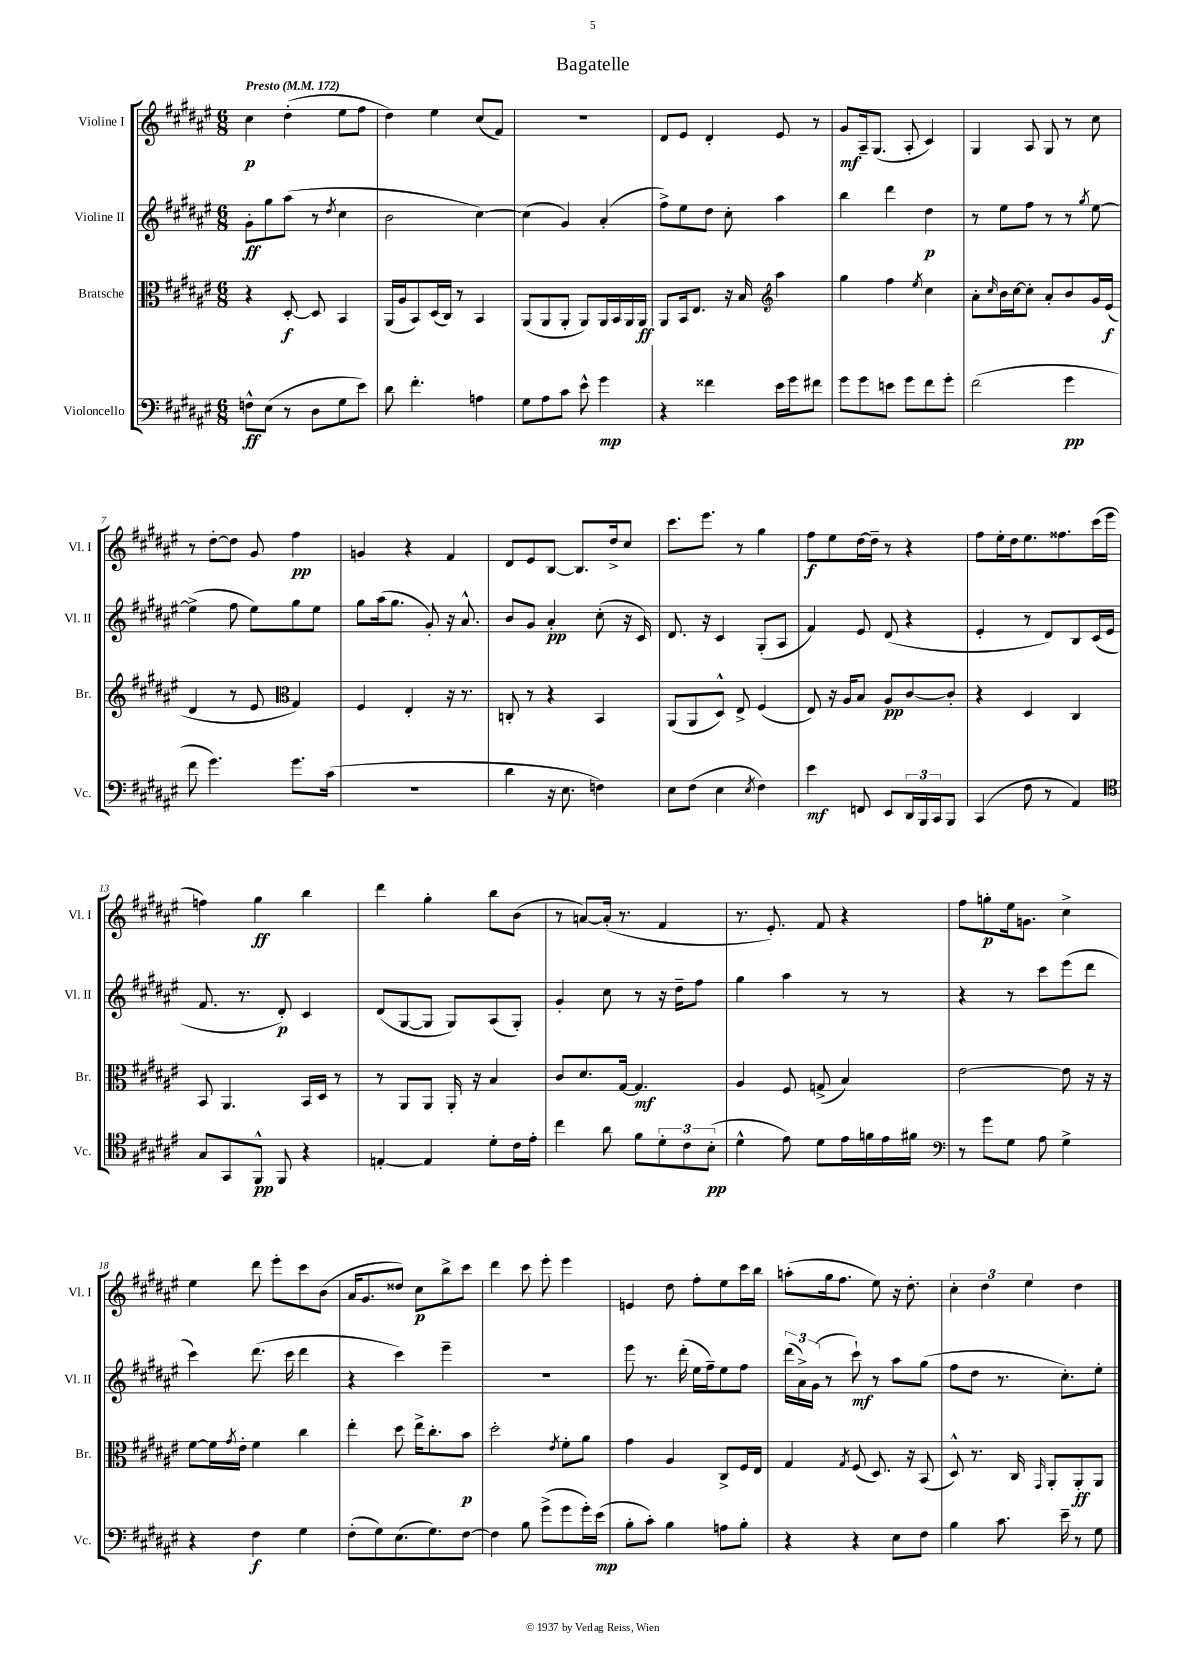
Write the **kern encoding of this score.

**kern	**dynam	**kern	**dynam	**kern	**dynam	**kern	**dynam
*part4	*part4	*part3	*part3	*part2	*part2	*part1	*part1
*staff4	*staff4	*staff3	*staff3	*staff2	*staff2	*staff1	*staff1
*I"Violoncello	*	*I"Bratsche	*	*I"Violine II	*	*I"Violine I	*
*I'Vc.	*	*I'Br.	*	*I'Vl. II	*	*I'Vl. I	*
*clefF4	*	*clefC3	*	*clefG2	*	*clefG2	*
*k[f#c#g#d#a#e#]	*	*k[f#c#g#d#a#e#]	*	*k[f#c#g#d#a#e#]	*	*k[f#c#g#d#a#e#]	*
*M6/8	*	*M6/8	*	*M6/8	*	*M6/8	*
*MM172	*	*MM172	*	*MM172	*	*MM172	*
=1	=1	=1	=1	=1	=1	=1	=1
!	!	!	!	!	!	!LO:TX:a:B:t=Presto	!
8Fn^^\L	ff	4r	.	8g#'\L	ff	4cc#\	p
(8E#\J	.	.	.	8gg#\	.	.	.
8r	.	[8D#'/	f	(8aa#\J	.	(4dd#'\	.
8D#\L	.	8D#/]	.	8r	.	.	.
.	.	.	.	8qdd#/	.	.	.
8G#\	.	4BB/	.	4cc#\	.	8ee#\L	.
8e#\J)	.	.	.	.	.	8ff#\J	.
=2	=2	=2	=2	=2	=2	=2	=2
8d#\	.	(16AA#/LL	.	2b\	.	4dd#\)	.
.	.	16A#/J	.	.	.	.	.
4.f#'\	.	8BB/)	.	.	.	.	.
.	.	(16D#/L	.	.	.	4ee#\	.
.	.	16C#/JJ)	.	.	.	.	.
.	.	8r	.	.	.	.	.
4An\	.	4BB/	.	[4cc#\)	.	(8cc#/L	.
.	.	.	.	.	.	8f#/J)	.
=3	=3	=3	=3	=3	=3	=3	=3
8G#\L	.	(8AA#/L	.	(4cc#\]	.	2.r	.
8A#\	.	8AA#/	.	.	.	.	.
8c#\J	.	8AA#'/J	.	4g#/)	.	.	.
8e#^^\	.	8AA#/L)	.	.	.	.	.
4g#\	mp	16AA#/L	.	(4a#'/	.	.	.
.	.	16BB/	.	.	.	.	.
.	.	16AA#/	.	.	.	.	.
.	.	16AA#/JJ	ff	.	.	.	.
=4	=4	=4	=4	=4	=4	=4	=4
4r	.	8AA#/L	.	8ff#^\L)	.	8d#/L	.
.	.	16BB/k	.	8ee#\	.	8e#/J	.
.	.	8.E#/J	.	.	.	.	.
4f##X\	.	.	.	8dd#\J	.	4d#'/	.
.	.	16r	.	8cc#'\	.	.	.
.	.	16B/	.	.	.	.	.
*	*	*clefG2	*	*	*	*	*
16e#\LL	.	4aa#\	.	4aa#\	.	8e#/	.
16g#\J	.	.	.	.	.	.	.
8f#X\J	.	.	.	.	.	8r	.
=5	=5	=5	=5	=5	=5	=5	=5
8g#\L	.	4gg#\	.	4bb\	.	8g#/L	mf
8g#\	.	.	.	.	.	16A#~/k	.
.	.	.	.	.	.	(8.G#/J	.
8en\J	.	4ff#\	.	4ddd#\	.	.	.
8g#\L	.	.	.	.	.	8A#'/	.
.	.	8qee#/	.	.	.	.	.
8f#\	.	4cc#\	.	4dd#\	p	4c#/)	.
8g#'\J	.	.	.	.	.	.	.
=6	=6	=6	=6	=6	=6	=6	=6
(2f#\	.	8a#'\L	.	8r	.	4G#/	.
.	.	16qqcc#/	.	.	.	.	.
.	.	16b\L	.	8ee#\L	.	.	.
.	.	[16cc#\J	.	.	.	.	.
.	.	8cc#'\J]	.	8ff#\J	.	8A#/	.
.	.	8a#'/L	.	8r	.	8G#/	.
4g#\	pp	8b/	.	8r	.	8r	.
.	.	.	.	8qgg#/	.	.	.
.	.	16g#/L	.	[8ee#\	.	8cc#\	.
.	.	(16e#/JJ	f	.	.	.	.
!!LO:LB:g=z
=7	=7	=7	=7	=7	=7	=7	=7
8f#\	.	4d#/	.	(4ee#^\]	.	8r	.
4.g#\)	.	.	.	.	.	[8dd#'\L	.
.	.	8r	.	8ff#\	.	8dd#\J]	.
.	.	8e#/	.	8ee#\L)	.	8g#/	.
*	*	*clefC3	*	*	*	*	*
8.g#\L	.	4G#/)	.	8gg#\	.	4ff#\	pp
.	.	.	.	8ee#\J	.	.	.
(16c#\Jk	.	.	.	.	.	.	.
=8	=8	=8	=8	=8	=8	=8	=8
2.r	.	4F#/	.	8gg#\L	.	4gn/	.
.	.	.	.	(16aa#\k	.	.	.
.	.	.	.	8.gg#\J	.	.	.
.	.	4E#'/	.	.	.	4r	.
.	.	.	.	8g#'/)	.	.	.
.	.	16r	.	16r	.	4f#/	.
.	.	8.r	.	8.a#^^/	.	.	.
=9	=9	=9	=9	=9	=9	=9	=9
4d#\	.	8Cn'/	.	8b/L	.	8d#/L	.
.	.	8r	.	8g#/J	.	8e#/	.
16r	.	4r	.	4a#'/	pp	[8B/J	.
8.E#\	.	.	.	.	.	.	.
.	.	.	.	.	.	8.B/L]	.
4Fn\)	.	4BB/	.	(8cc#'\	.	.	.
.	.	.	.	.	.	16dd#^/k	.
.	.	.	.	16r	.	8cc#/J	.
.	.	.	.	16c#/)	.	.	.
=10	=10	=10	=10	=10	=10	=10	=10
8E#\L	.	(8AA#/L	.	8.d#/	.	8.ccc#\L	.
(8F#\J	.	8AA#/	.	.	.	.	.
.	.	.	.	16r	.	8.eee#\J	.
4E#\	.	8D#^^/J)	.	4c#/	.	.	.
.	.	8E#^/	.	.	.	8r	.
8qE#/	.	.	.	.	.	.	.
4F#\)	.	(4F#/	.	(8G#'/L	.	4gg#\	.
.	.	.	.	8A#/J	.	.	.
=11	=11	=11	=11	=11	=11	=11	=11
4e#\	mf	8E#/)	.	4f#/)	.	8ff#\L	f
.	.	16r	.	.	.	8ee#\	.
.	.	16A#/KL	.	.	.	.	.
8FFn/	.	8B/J	.	8e#/	.	[16dd#\L	.
.	.	.	.	.	.	16dd#~\JJ]	.
8EE#/L	.	8A#/L	pp	(8d#/	.	8r	.
24DD#/L	.	[8c#/	.	4r	.	4r	.
24BBB/	.	.	.	.	.	.	.
24CC#/J	.	.	.	.	.	.	.
8BBB/J	.	8c#'/J]	.	.	.	.	.
=12	=12	=12	=12	=12	=12	=12	=12
(4CC#/	.	4r	.	4e#'/	.	8ff#\L	.
.	.	.	.	.	.	16ee#'\L	.
.	.	.	.	.	.	16dd#\J	.
8F#\	.	4D#/	.	8r	.	8.ee#\	.
8r	.	.	.	8d#/L)	.	.	.
.	.	.	.	.	.	8.ff##X\	.
4AA#/)	.	4C#/	.	8B/	.	.	.
.	.	.	.	(16c#/L	.	(16ccc#\L	.
.	.	.	.	16e#/JJ	.	16eee#\JJ	.
!!LO:LB:g=z
=13	=13	=13	=13	=13	=13	=13	=13
*clefC4	*	*	*	*	*	*	*
8G#/L	.	8BB/	.	8.f#/	.	4ffn\)	.
8GG#/	.	4.AA#/	.	.	.	.	.
.	.	.	.	8.r	.	.	.
8FF#^^/J	pp	.	.	.	.	4gg#\	ff
8FF#/	.	.	.	8d#'/)	p	.	.
4r	.	16BB/LL	.	4c#/	.	4bb\	.
.	.	16D#/JJ	.	.	.	.	.
.	.	8r	.	.	.	.	.
=14	=14	=14	=14	=14	=14	=14	=14
[4En'/	.	8r	.	(8d#/L	.	4ddd#\	.
.	.	8AA#/L	.	[8G#/	.	.	.
4E/]	.	8AA#/J	.	8G#/J]	.	4gg#'\	.
.	.	16AA#'/	.	8G#/L)	.	.	.
.	.	16r	.	.	.	.	.
8d#'\L	.	4B/	.	(8A#/	.	8bb\L	.
16c#\L	.	.	.	8G#'/J)	.	(8b\J	.
16e#'\JJ	.	.	.	.	.	.	.
=15	=15	=15	=15	=15	=15	=15	=15
4cc#\	.	8c#/L	.	4g#'/	.	8r	.
.	.	8.d#/	.	.	.	[8an/L)	.
8a#\	.	.	.	8cc#\	.	(16a'/Jk]	.
.	.	[16G#/Jk	.	.	.	8.r	.
8f#\L	.	4.G#/]	mf	8r	.	.	.
12d#'\	.	.	.	16r	.	4f#/	.
.	.	.	.	16dd#~\KL	.	.	.
12c#\	.	.	.	.	.	.	.
.	.	.	.	8ff#\J	.	.	.
(12B'\J	pp	.	.	.	.	.	.
=16	=16	=16	=16	=16	=16	=16	=16
4d#^^\	.	4A#/	.	4gg#\	.	8.r	.
.	.	.	.	.	.	8.e#'/)	.
8e#\)	.	8F#/	.	4aa#\	.	.	.
8d#\L	.	(8Gn^/	.	.	.	8f#/	.
16e#\L	.	4B/)	.	8r	.	4r	.
16fn\	.	.	.	.	.	.	.
16e#\	.	.	.	8r	.	.	.
16f#X\JJ	.	.	.	.	.	.	.
=17	=17	=17	=17	=17	=17	=17	=17
*clefF4	*	*	*	*	*	*	*
8r	.	[2e#\	.	4r	.	8ff#\L	.
8g#\L	.	.	.	.	.	8ggn'\	p
8G#\J	.	.	.	8r	.	16ee#\k	.
.	.	.	.	.	.	8.gn\J	.
8A#\	.	.	.	8ccc#\L	.	.	.
4G#^\	.	8e#\]	.	(8eee#\	.	4cc#^\	.
.	.	16r	.	8ddd#\J	.	.	.
.	.	16r	.	.	.	.	.
!!LO:LB:g=z
=18	=18	=18	=18	=18	=18	=18	=18
4r	.	[8f#\L	.	4ccc#\)	.	4ee#\	.
.	.	16f#\L]	.	.	.	.	.
.	.	8qg#/	.	.	.	.	.
.	.	16e#'\JJ	.	.	.	.	.
4F#\	f	4f#\	.	(8.ddd#\	.	8ddd#\	.
.	.	.	.	.	.	8eee#'\L	.
.	.	.	.	16ccc#\	.	.	.
4G#\	.	4cc#\	.	4ddd#\	.	8ccc#\	.
.	.	.	.	.	.	(8b\J	.
=19	=19	=19	=19	=19	=19	=19	=19
(8F#'\L	.	4ee#'\	.	4r	.	16a#/KL	.
.	.	.	.	.	.	8.g#/	.
8G#\)	.	.	.	.	.	.	.
(8.E#\	.	8dd#\	.	4ccc#\)	.	8dd##X/J)	.
.	.	16ee#^\KL	.	.	.	8cc#\L	p
8.G#\)	.	8.cc#'\	.	.	.	.	.
.	.	.	.	4eee#~\	.	8bb^\	.
[8F#\J	.	8b\J	p	.	.	8ccc#\J	.
=20	=20	=20	=20	=20	=20	=20	=20
4F#\]	.	2dd#'\	.	2.r	.	4ddd#\	.
8B\	.	.	.	.	.	8ccc#\	.
(8g#^\L	.	.	.	.	.	8eee#'\	.
.	.	8qe#/	.	.	.	.	.
8g#\	.	8f#'\L	.	.	.	4eee#\	.
16g#'\L)	.	8a#\J	.	.	.	.	.
(16e#\JJ	mp	.	.	.	.	.	.
=21	=21	=21	=21	=21	=21	=21	=21
8B'\L	.	4g#\	.	8eee#\	.	4en/	.
8c#'\J)	.	.	.	8.r	.	.	.
4B\	.	4A#/	.	.	.	8dd#\	.
.	.	.	.	(16ddd#'\	.	.	.
.	.	.	.	16ee#\LL	.	8ff#'\L	.
.	.	.	.	16ff#~\J)	.	.	.
8An\L	.	8C#^/L	.	8ee#\	.	8ee#\	.
8B'\J	.	16F#/L	.	8ff#\J	.	16ccc#\L	.
.	.	16E#/JJ	.	.	.	16bb\JJ	.
=22	=22	=22	=22	=22	=22	=22	=22
4r	.	4G#/	.	(24ddd#\LL	.	(8aan'\L	.
.	.	.	.	24a#^\)	.	.	.
.	.	.	.	(24g#\JJ	.	.	.
.	.	.	.	8r	.	16gg#\k	.
.	.	.	.	.	.	8.ff#\J	.
.	.	8qG#/	.	.	.	.	.
4r	.	(8F#/	.	8ccc#`\)	mf	.	.
.	.	8.D#/)	.	8r	.	8ee#\)	.
8E#\L	.	.	.	8aa#\L	.	16r	.
.	.	16r	.	.	.	8.dd#'\	.
8F#\J	.	(8BB/	.	(8gg#\J	.	.	.
=23	=23	=23	=23	=23	=23	=23	=23
4B\	.	8D#^^/)	.	8ff#\L	.	6cc#'\	.
.	.	8.r	.	8dd#\J	.	.	.
.	.	.	.	.	.	6dd#\	.
8.c#\	.	.	.	8.r	.	.	.
.	.	16C#/	.	.	.	.	.
.	.	.	.	.	.	6ee#\	.
.	.	16qqGG#/	.	.	.	.	.
.	.	8AA#'/L	.	.	.	.	.
16e#~\	.	.	.	8.cc#'\L)	.	.	.
8r	.	8AA#'/	ff	.	.	4dd#\	.
8G#\	.	8AA#/J	.	8ee#'\J	.	.	.
==	==	==	==	==	==	==	==
*-	*-	*-	*-	*-	*-	*-	*-
